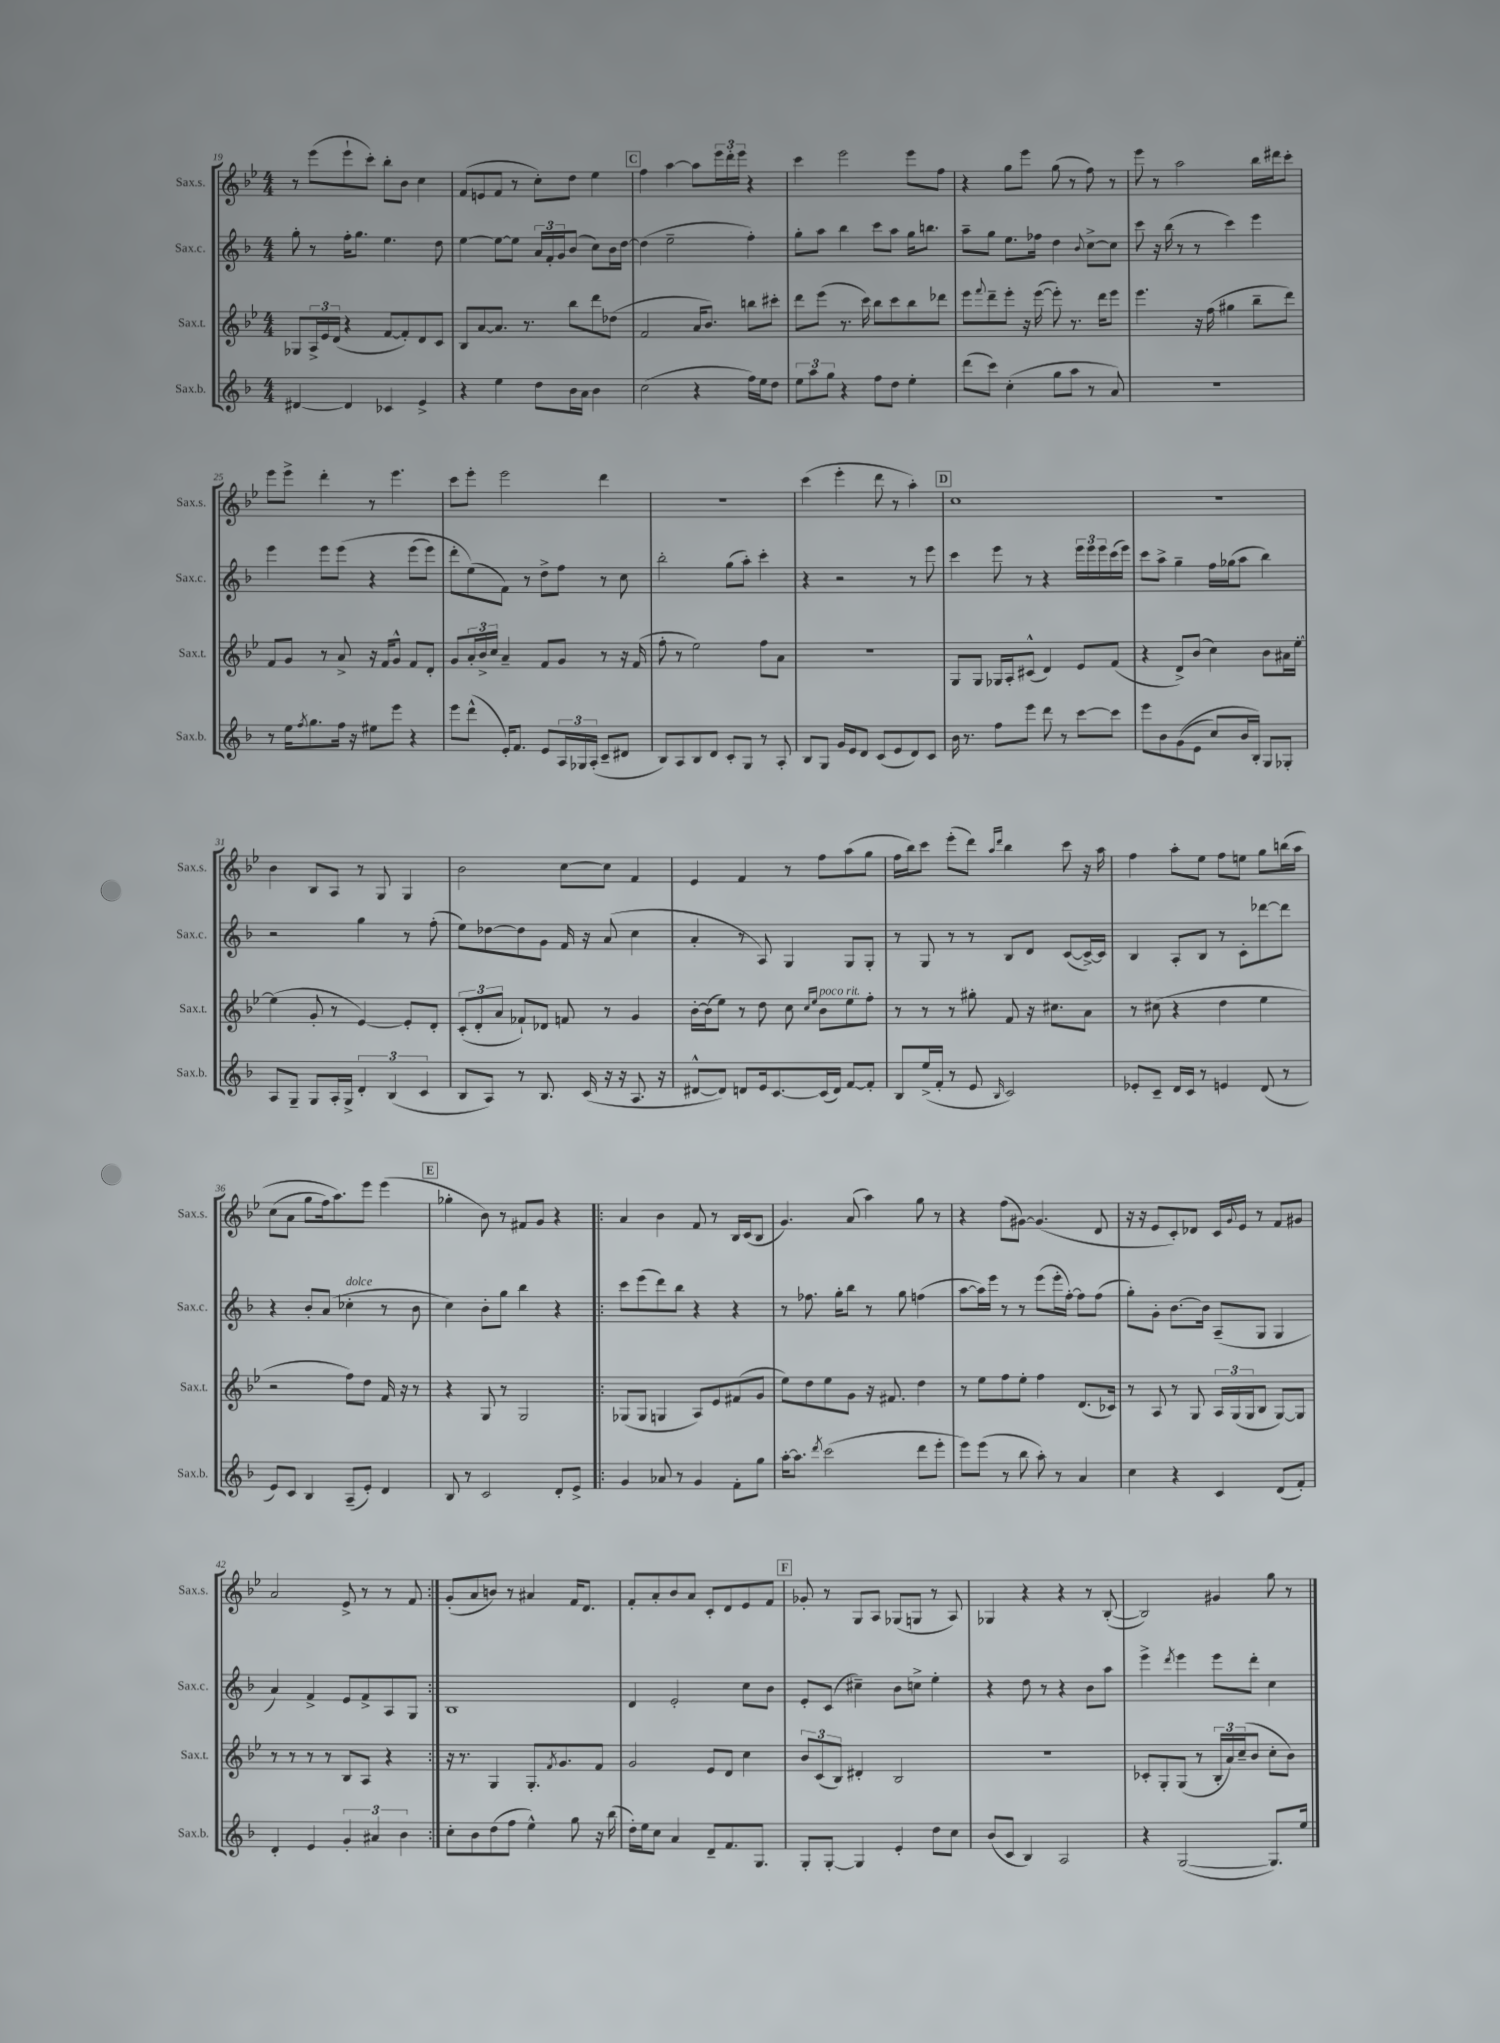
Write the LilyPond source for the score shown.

<<
\new StaffGroup <<
\new Staff = "s0" \with { instrumentName = "Sax.s." shortInstrumentName = "Sax.s." } {
    \clef treble \key bes \major \numericTimeSignature \time 4/4
    r8 ees'''8( ees'''8-! c'''8-.) bes''8-. bes'8 c''4 |
    f'8( e'8 f'8 r8 c''8-.) d''8 ees''4 |
    \mark \markup { \box "C" } f''4 a''4~ a''8 \tuplet 3/2 { ees'''16 d'''16-. ees'''16 } r4 |
    c'''4 ees'''2 ees'''8 f''8 |
    r4 g''8 ees'''8 g''8( r8 f''8) r8 |
    ees'''8 r8 a''2 bes''16 dis'''16 c'''8-. |
    ees'''8 ees'''8-> d'''4-. r8 ees'''4. |
    c'''8 ees'''8-. ees'''2 d'''4 |
    r1 |
    c'''4( ees'''4-. d'''8 r8 a''4-.) |
    \mark \markup { \box "D" } c''1 |
    R1 |
    bes'4 bes8 a8 r8 g8 g4 |
    bes'2 c''8~ c''8 f'4 |
    ees'4 f'4 r8 f''8 a''8( g''8 |
    f''16 bes''16) c'''8 ees'''8-.( d'''8) \grace { a''16 d'''16 } bes''4 c'''8 r16 a''16 |
    f''4 a''8-. ees''8 f''8 e''8 g''8 b''16\( a''16 |
    c''8( a'8 g''8 f''16) a''8.\) ees'''8 ees'''4( |
    \mark \markup { \box "E" } ges''4-. bes'8) r8 fis'8 g'8 r4 |
    \repeat volta 2 { a'4 bes'4 f'8 r8 bes16 c'16( bes8 |
    g'4.) a'8( a''4) g''8 r8 |
    r4 f''8( gis'8~) gis'4.( d'8 |
    r16 r16 ees'8 c'8-.) des'8 c'16 \appoggiatura { g'8 } ees'16 r8 f'8 gis'8 |
    a'2 ees'8-> r8 r8 f'8 | }
    g'8-.( a'8 b'8) r8 ais'4 f'16 d'8. |
    f'8-. a'8-. bes'8 a'8 c'8-. d'8 ees'8 f'8 |
    \mark \markup { \box "F" } ges'8-. r8 g8 a8 ges8( g8 r8 a8) |
    ges4 r4 r4 r8 bes8~-.( |
    bes2) gis'4 g''8 r8 \bar "|." |
}
\new Staff = "s1" \with { instrumentName = "Sax.c." shortInstrumentName = "Sax.c." } {
    \clef treble \key f \major \numericTimeSignature \time 4/4
    g''8-. r8 f''16-. g''8. e''4. d''8 |
    e''4~ e''8~ e''8 \tuplet 3/2 { a'16 f'16-. g'16 } bes'8( c''8) bes'16 d''16~ |
    \mark \markup { \box "C" } d''4( e''2-- f''4-.) |
    g''8-. a''8 bes''4 c'''8 a''8 g''16 b''8. |
    a''8-- g''8 e''8. fes''16 d''4 \appoggiatura { bes'8 } c''8~-> c''8 |
    c'''8 r16 bes''16( r8 r8 c'''4) e'''4 |
    e'''4 e'''8 e'''8\( r4 e'''8( e'''8) |
    d'''8-. e''8(\) f'8) r8 d''8-> f''8 r8 c''8 |
    bes''2-. g''8( a''8-.) c'''4-. |
    r4 r2 r8 e'''8 |
    \mark \markup { \box "D" } c'''4 e'''8 r8 r4 \tuplet 3/2 { e'''16 e'''16 e'''16 } c'''16( e'''16) |
    c'''8 a''8-> g''4-- f''16 ges''16( a''8 bes''4) |
    r2 g''4 r8 f''8-.( |
    e''8) des''8~ des''8 g'8 f'16 r16 a'8( c''4 |
    a'4-. r8 a8) g4 g8 g8-. |
    r8 g8 r8 r8 bes8 d'8 c'8~( c'16~->) c'16 |
    bes4 a8-. bes8 r8 c'8-. des'''8~ des'''8 |
    r4 bes'8-. a'8( ces''4-.^\markup { \italic "dolce" } r8 bes'8 |
    \mark \markup { \box "E" } c''4) bes'8-. g''8 bes''4 r4 |
    \repeat volta 2 { c'''8 e'''8( d'''8) bes''8 r4 r4 |
    r8 fes''8. g''16-. bes''8 r8 g''8 f''4( |
    a''8~ a''16) e'''16 r8 r8 e'''8( e'''16-. f''16~-.) f''8 f''8( |
    g''8-.) g'8-. bes'8.~ bes'16 a8--( g8 g4 |
    a'4) f'4-> e'8 f'8-> a8 g8 | }
    bes1 |
    d'4 e'2-. c''8 bes'8 |
    \mark \markup { \box "F" } e'8-. c'8( cis''4--) bes'8 c''8-> e''4-. |
    r4 d''8 r8 r4 bes'8 a''8 |
    e'''4-> \acciaccatura { d'''8 } e'''4 e'''8 d'''8-. c''4 \bar "|." |
}
\new Staff = "s2" \with { instrumentName = "Sax.t." shortInstrumentName = "Sax.t." } {
    \clef treble \key bes \major \numericTimeSignature \time 4/4
    ges8 \tuplet 3/2 { a16-> ees'16 d'16( } r4 f'8~ f'8-.) d'8 c'8 |
    bes8 a'8~ a'8. r8. bes''8 d'''8 des''8( |
    \mark \markup { \box "C" } f'2 a'16 bes'8.) b''8 cis'''8-. |
    d'''8 ees'''8( r8. c'''16) bes''8 c'''8 bes''8 des'''8 |
    ees'''8 \appoggiatura { f'''8 } d'''8-- ees'''8-. r16 ees'''16~( ees'''8-.) r8. d'''16 ees'''8 |
    ees'''4. r16 f''16( gis''4 bes''8-- d'''8) |
    f'8 g'8 r8 a'8-> r16 f'16 g'8-^ f'8 d'8-. |
    g'8 \tuplet 3/2 { a'16-. bes'16-> c''16 } a'4-- f'8 g'8 r8 r16 f'16( |
    f''8-. r8 ees''2) f''8 a'8 |
    R1 |
    \mark \markup { \box "D" } g8 g8 ges16 a16-. cis'8-^( d'4) ees'8 f'8( |
    r4 d'8->) bes'8( c''4) bes'8 ais'16 ees''16~-. |
    ees''4( g'8-. r8 ees'4~) ees'8-. d'8-. |
    \tuplet 3/2 { c'8-.( d'8-. a'8 } fes'8-!) des'8 f'8 r8 g'4 |
    bes'16~-. bes'16( ees''8) r8 d''8 c''8 \grace { c''16 ees''16 } bes'8^\markup { \italic "poco rit." } ees''8 f''8-. |
    r8 r8 r8 gis''8-. f'8 r16 cis''8. a'8 |
    r8 cis''8( r4 d''4 ees''4 |
    r2 f''8) d''8 f'16 r16 r8 |
    \mark \markup { \box "E" } r4 g8 r8 g2 |
    \repeat volta 2 { ges8( ges8 g4 a8) ees'8 fis'8( g'8 |
    ees''8) d''8 ees''8 g'8 r16 fis'8. d''4 |
    r8 ees''8 f''8 ees''8-. f''4 d'8.( ces'16) |
    r8 a8 r8 g8 \tuplet 3/2 { a16 g16( g16 } bes8 g8~) g8 |
    r8 r8 r8 r8 bes8 a8 r4 | }
    r16 r8. g4 g8.-. \acciaccatura { f'8 } g'8. f'8 |
    g'2 ees'8 d'8 c''4 |
    \mark \markup { \box "F" } \tuplet 3/2 { bes'8 c'8( bes8) } dis'4-. bes2 |
    r1 |
    ces'8-. g8-. g8( r8 \tuplet 3/2 { bes16-. a'16) c''16--( } bes'8 c''8-. bes'8) \bar "|." |
}
\new Staff = "s3" \with { instrumentName = "Sax.b." shortInstrumentName = "Sax.b." } {
    \clef treble \key f \major \numericTimeSignature \time 4/4
    dis'4~ dis'4 ces'4 e'4-> |
    r4 e''4 d''8 bes'16 a'16 bes'4 |
    \mark \markup { \box "C" } c''2( r4 f''16) e''16 d''8 |
    \tuplet 3/2 { e''8 a''8 g''8 } r4 f''8 d''8 e''4-. |
    d'''8( c'''8) c''4-.( g''8 a''8 r8 a'8) |
    R1 |
    r8 e''16 \acciaccatura { f''8 } g''8. f''16 r16 eis''8 e'''8 r4 |
    e'''8 d'''8-^( e'16-.) f'8. e'8 \tuplet 3/2 { a16 ges16 a16-.( } c'8-- dis'8 |
    bes8) a8 bes8 d'8 c'8-. g8 r8 a8-. |
    bes8 g8 g'16 e'16 d'8 c'8( e'8 d'8) c'8 |
    \mark \markup { \box "D" } bes'16 r8. f''8 e'''8 d'''8 r8 c'''8~ c'''8 |
    e'''8 bes'8 g'8(\( e'8 c''8) bes'16 bes16-.\) g8 ges8-. |
    a8 g8-- g8 a16-. g16-> \tuplet 3/2 { d'4-. bes4( c'4 } |
    bes8 a8) r8 bes8. c'16( r16 r16 a8. r16 |
    dis'8~-^ dis'8) d'8 e'16 c'8.~ c'16( d'16) f'8~ f'8-. |
    bes8 e''16->( f'16-. r8 e'8 \grace { bes16 } c'2) |
    ees'8-. c'8-- d'16 c'16 r8 e'4 d'8( r8 |
    e'8) c'8 bes4 a8--( e'8-.) d'4 |
    \mark \markup { \box "E" } bes8 r8 c'2 d'8-. e'8-> |
    \repeat volta 2 { g'4 aes'8 r8 g'4 f'8-. g''8 |
    a''16~-. a''8. \acciaccatura { d'''8 } c'''2( d'''8 e'''8-. |
    e'''8) e'''8( r8 bes''8 a''8-.) r8 a'4 |
    c''4 r4 c'4 d'8( f'8-.) |
    d'4-. e'4 \tuplet 3/2 { g'4-. ais'4 bes'4 } | }
    c''8-. bes'8 d''8( f''8 e''4-^) g''8 r16 bes''16( |
    d''16-.) e''16 c''8 a'4 d'8-- f'8. g8. |
    \mark \markup { \box "F" } g8-. g8~-. g4 e'4-. d''8 c''8 |
    bes'8( c'8 bes4) a2 |
    r4 g2~( g8.) e''16 \bar "|." |
}
>>
>>
\layout { \context { \Score currentBarNumber = #19 } }
